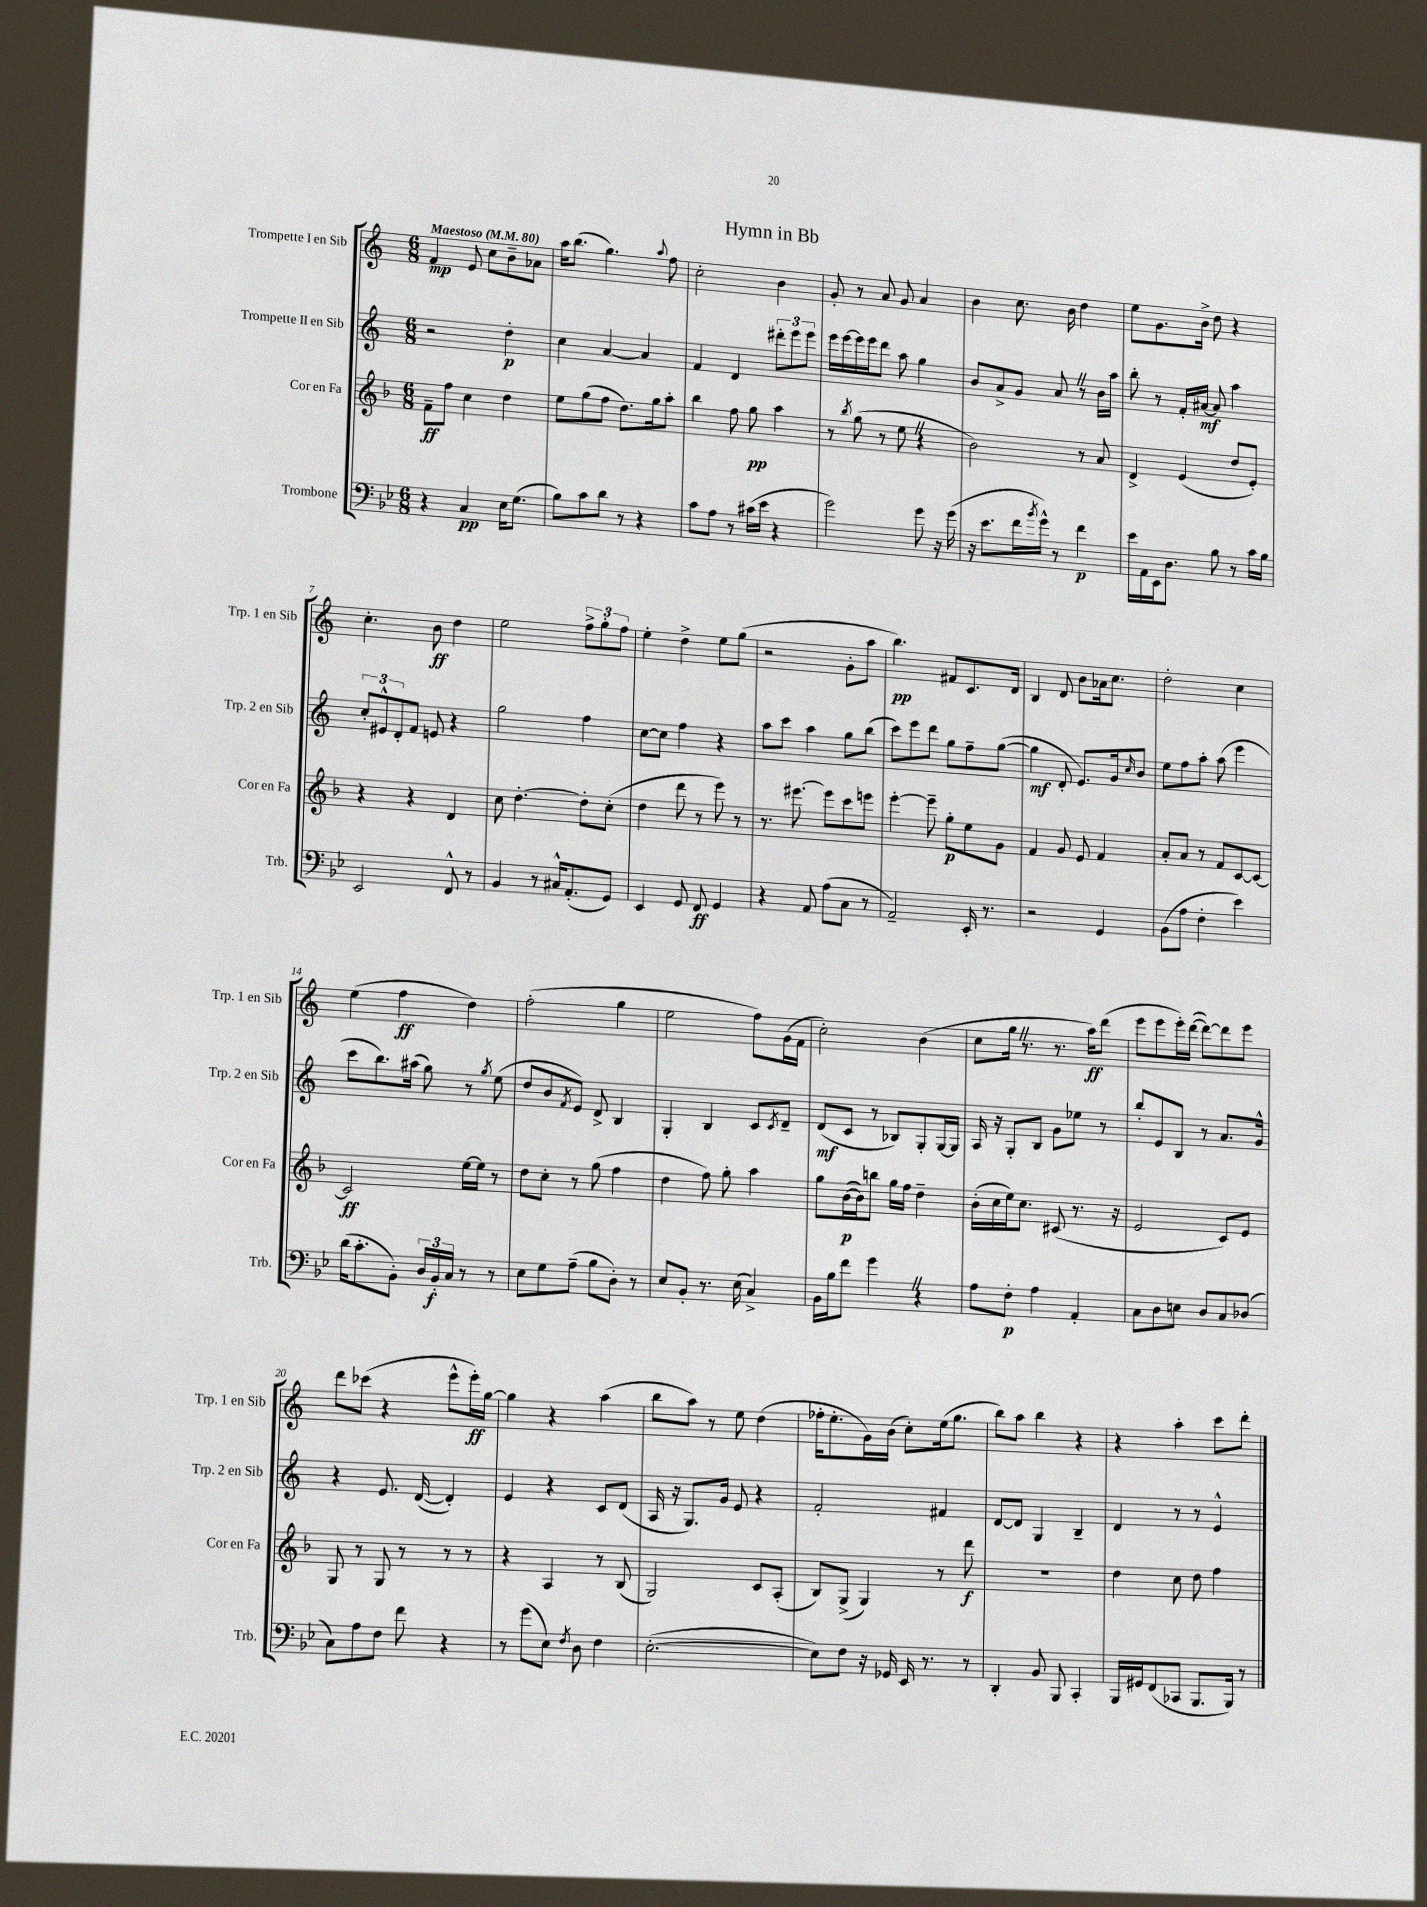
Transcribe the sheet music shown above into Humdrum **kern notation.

**kern	**dynam	**kern	**dynam	**kern	**dynam	**kern	**dynam
*part4	*part4	*part3	*part3	*part2	*part2	*part1	*part1
*staff4	*staff4	*staff3	*staff3	*staff2	*staff2	*staff1	*staff1
*I"Trombone	*	*I"Cor en Fa	*	*I"Trompette II en Sib	*	*I"Trompette I en Sib	*
*I'Trb.	*	*I'Cor en Fa	*	*I'Trp. 2 en Sib	*	*I'Trp. 1 en Sib	*
*clefF4	*	*clefG2	*	*clefG2	*	*clefG2	*
*k[b-e-]	*	*k[b-]	*	*k[]	*	*k[]	*
*M6/8	*	*M6/8	*	*M6/8	*	*M6/8	*
*MM80	*	*MM80	*	*MM80	*	*MM80	*
=1	=1	=1	=1	=1	=1	=1	=1
!	!	!	!	!	!	!LO:TX:a:B:t=Maestoso	!
4r	.	8f~\L	ff	2r	.	4f/	mp
.	.	8ff\J	.	.	.	.	.
4C/	pp	4cc\	.	.	.	8e/	.
.	.	.	.	.	.	8cc\L	.
16E-\KL	.	4dd\	.	4dd'\	p	8b~\	.
(8.G\J	.	.	.	.	.	.	.
.	.	.	.	.	.	8a-X\J	.
=2	=2	=2	=2	=2	=2	=2	=2
8B-\L)	.	8ee\L	.	4cc\	.	16aa\KL	.
.	.	.	.	.	.	(8.bb\J	.
8c\	.	(8gg\	.	.	.	.	.
8d\J	.	8ff\J	.	[4a/	.	4.gg\)	.
8r	.	8.dd\L)	.	.	.	.	.
4r	.	.	.	4a/]	.	.	.
.	.	16gg\k	.	.	.	.	.
.	.	.	.	.	.	8qqaa/	.
.	.	8aa'\J	.	.	.	8ff\	.
=3	=3	=3	=3	=3	=3	=3	=3
8c\L	.	4bb-\	.	4f/	.	2cc'\	.
8A\J	.	.	.	.	.	.	.
8r	.	8ff\	.	4d/	.	.	.
(16c#X\LL	.	8gg\	pp	.	.	.	.
16e-\JJ	.	.	.	.	.	.	.
4r	.	4aa\	.	12ddd#X'\L	.	4b\	.
.	.	.	.	12eee\	.	.	.
.	.	.	.	12eee\J	.	.	.
=4	=4	=4	=4	=4	=4	=4	=4
2g\)	.	8r	.	16eee\LL	.	8g'/	.
.	.	.	.	[16eee\	.	.	.
.	.	8qbb-/	.	.	.	.	.
.	.	(8gg\	.	16eee\]	.	8r	.
.	.	.	.	16eee\J	.	.	.
.	.	8r	.	8ddd\J	.	8a/	.
.	.	8eeZ\	.	8aa\	.	8g/	.
8g\	.	4r	.	4gg\	.	4a/	.
16r	.	.	.	.	.	.	.
(16g\	.	.	.	.	.	.	.
=5	=5	=5	=5	=5	=5	=5	=5
16r	.	2b-\)	.	8b/L	.	4b\	.
8.e-\L	.	.	.	.	.	.	.
.	.	.	.	8a^/	.	.	.
16f\L	.	.	.	8g/J	.	8.cc\	.
8qb-/	.	.	.	.	.	.	.
16g^^\JJ)	.	.	.	.	.	.	.
8r	.	.	.	8aZ/	.	.	.
.	.	.	.	.	.	16b\	.
4f\	p	8r	.	8r	.	4dd\	.
.	.	8a/	.	16b\LL	.	.	.
.	.	.	.	16aa\JJ	.	.	.
=6	=6	=6	=6	=6	=6	=6	=6
16e-\LL	.	4d^/	.	8bb'\	.	8ee\L	.
16AA\	.	.	.	.	.	.	.
16EE-\J	.	.	.	8r	.	8.g\	.
8.D\J	.	.	.	.	.	.	.
.	.	(4e/	.	16f'/LL	.	.	.
.	.	.	.	[16a#X/JJ	mf	16b^\Jk	.
8B-\	.	.	.	8a#/]	.	8dd\	.
8r	.	8dd/L	.	4aa\	.	4r	.
16c\LL	.	8e'/J)	.	.	.	.	.
16B-\JJ	.	.	.	.	.	.	.
!!LO:LB:g=z
=7	=7	=7	=7	=7	=7	=7	=7
2EE-/	.	4r	.	12cc'/L	.	4.cc'\	.
.	.	.	.	12e#X^^/	.	.	.
.	.	.	.	12d'/	.	.	.
.	.	4r	.	8f/J	.	.	.
.	.	.	.	8en/	.	8b\	ff
8FF^^/	.	4d/	.	4r	.	4dd\	.
8r	.	.	.	.	.	.	.
=8	=8	=8	=8	=8	=8	=8	=8
4BB-/	.	8cc\	.	2gg\	.	2ee\	.
.	.	[4.dd'\	.	.	.	.	.
8r	.	.	.	.	.	.	.
16C#X^^/KL	.	.	.	.	.	.	.
(8.AA'/	.	.	.	.	.	.	.
.	.	8dd'\L]	.	4ff\	.	12ff^\L	.
.	.	.	.	.	.	12gg'\	.
8GG/J)	.	(8cc'\J	.	.	.	.	.
.	.	.	.	.	.	12ff\J	.
=9	=9	=9	=9	=9	=9	=9	=9
4EE-/	.	4dd\	.	[8cc\L	.	4ee'\	.
.	.	.	.	8cc\J]	.	.	.
8GG/	.	8ddd\	.	4ff\	.	4dd^\	.
8FF/	ff	8r	.	.	.	.	.
4GG/	.	8eee\)	.	4r	.	8ee\L	.
.	.	8r	.	.	.	(8gg\J	.
=10	=10	=10	=10	=10	=10	=10	=10
4r	.	8.r	.	8aa\L	.	2r	.
.	.	.	.	8ccc\J	.	.	.
.	.	[8.eee#X\	.	.	.	.	.
8AA/	.	.	.	4aa\	.	.	.
(8A\L	.	8eee#\L]	.	.	.	.	.
8C\J	.	8ccc\	.	8gg\L	.	8g'\L	.
8r	.	8eeen\J	.	(8bb\J	.	8aa\J	.
=11	=11	=11	=11	=11	=11	=11	=11
2AA~/)	.	[4eee'\	.	8ccc\L)	.	4.bb\)	pp
.	.	.	.	8eee\	.	.	.
.	.	8eee~\]	.	8ddd\J	.	.	.
.	.	8gg'\L	p	8gg\L	.	8f#X/L	.
16EE-'/	.	8ee\	.	8ff~\	.	8.c/	.
8.r	.	.	.	.	.	.	.
.	.	8g\J	.	([8gg\J	.	.	.
.	.	.	.	.	.	16d/Jk	.
=12	=12	=12	=12	=12	=12	=12	=12
2r	.	4f/	.	4gg\]	mf	4B/	.
.	.	8g/	.	8d'/	.	8d/	.
.	.	8e/	.	8.e/L)	.	8b\L	.
4GG/	.	4f/	.	.	.	16a-X\k	.
.	.	.	.	16g/k	.	8.cc\J	.
.	.	.	.	16qqcc/	.	.	.
.	.	.	.	8b/J	.	.	.
=13	=13	=13	=13	=13	=13	=13	=13
(8BB-\L	.	8a'/L	.	8ee\L	.	2dd'\	.
8A\J	.	8a/J	.	8ff\	.	.	.
4F'\	.	8r	.	8aa'\J	.	.	.
.	.	8f/L	.	(8aa\	.	.	.
4e-\)	.	[8c/	.	4eee\	.	4cc\	.
.	.	8c/J_	.	.	.	.	.
!!LO:LB:g=z
=14	=14	=14	=14	=14	=14	=14	=14
(16d\KL	.	2c/]	ff	8ccc\L	.	(4ee\	.
8.c'\	.	.	.	.	.	.	.
.	.	.	.	8.bb\)	.	.	.
8BB-'\J)	.	.	.	.	.	4ff\	ff
.	.	.	.	(16aa#X\Jk	.	.	.
24D/LL	.	.	.	8gg\)	.	.	.
24BB-'/	f	.	.	.	.	.	.
24C/JJ	.	.	.	.	.	.	.
8r	.	[16ee\LL	.	8r	.	4dd\)	.
.	.	16ee\JJ]	.	.	.	.	.
.	.	.	.	8qgg/	.	.	.
8r	.	8r	.	(8ee\	.	.	.
=15	=15	=15	=15	=15	=15	=15	=15
8E-\L	.	8dd\L	.	8dd/L	.	(2ff'\	.
8G\	.	8cc'\J	.	8b/	.	.	.
.	.	.	.	8qf/	.	.	.
(8A~\J	.	8r	.	8e/J)	.	.	.
8B-\L	.	(8gg\	.	8d^/	.	.	.
8D'\J)	.	4ff\	.	4B/	.	4gg\	.
8r	.	.	.	.	.	.	.
=16	=16	=16	=16	=16	=16	=16	=16
8E-/L	.	4dd\	.	4G'/	.	2ee\	.
8BB-'/J	.	.	.	.	.	.	.
8.r	.	8ff\)	.	4B/	.	.	.
.	.	8gg'\	.	.	.	.	.
(16E-\	.	.	.	.	.	.	.
4C^/)	.	4aa\	.	8c/L	.	8ff\L)	.
.	.	.	.	8qc/	.	.	.
.	.	.	.	8d~/J	.	(16g\L	.
.	.	.	.	.	.	16f\JJ	.
=17	=17	=17	=17	=17	=17	=17	=17
16BB-\LL	.	8gg\L	.	(8d/L	mf	2cc'\)	.
16B-\J	.	.	.	.	.	.	.
8f\J	.	([16b-\L	p	8c/J	.	.	.
.	.	16b-\J])	.	.	.	.	.
4gZ\	.	8bbn\J	.	8r	.	.	.
.	.	16gg\LL	.	8B-X/L)	.	.	.
.	.	16ff\JJ	.	.	.	.	.
4r	.	4dd~\	.	8G'/	.	(4b\	.
.	.	.	.	[16G/L	.	.	.
.	.	.	.	16G/JJ]	.	.	.
=18	=18	=18	=18	=18	=18	=18	=18
8A\L	.	(16b-'\LL	.	16A/	.	8cc\L	.
.	.	16cc\	.	16r	.	.	.
8F'\J	p	16ee\J)	.	8G'/L	.	16ggZ\Jk	.
.	.	8.cc\J	.	.	.	8.r	.
4A\	.	.	.	8B/J	.	.	.
.	.	(8c#X/	.	8g\L	.	8.r	.
4AA'/	.	8.r	.	8ee-X\J	.	.	.
.	.	.	.	.	.	16aa\KL)	ff
.	.	.	.	8r	.	(8ddd\J	.
.	.	16r	.	.	.	.	.
=19	=19	=19	=19	=19	=19	=19	=19
8C\L	.	2e/	.	8bb'/L	.	8eee\L	.
8D\	.	.	.	8e/	.	8eee\	.
8En\J	.	.	.	8B/J	.	16eee'\L)	.
.	.	.	.	.	.	([16ddd\JJ	.
8D/L	.	.	.	8r	.	8ddd\L_)	.
8C/	.	8c/L)	.	8.a/L	.	8ddd\]	.
(8D-X/J	.	8e/J	.	.	.	8eee\J	.
.	.	.	.	16g^^/Jk	.	.	.
!!LO:LB:g=z
=20	=20	=20	=20	=20	=20	=20	=20
8C\L)	.	8G/	.	4r	.	8ddd\L	.
8A\	.	8r	.	.	.	(8ccc-X\J	.
8F\J	.	8G/	.	8.e/	.	4r	.
8f\	.	8r	.	.	.	.	.
.	.	.	.	([16d/	.	.	.
4r	.	8r	.	4d'/])	.	8eee^^\L	.
.	.	8r	.	.	.	16eee'\L)	ff
.	.	.	.	.	.	[16gg\JJ	.
=21	=21	=21	=21	=21	=21	=21	=21
8r	.	4r	.	4e/	.	4gg\]	.
(8g\L	.	.	.	.	.	.	.
8E-\J)	.	4A/	.	4r	.	4r	.
8qF/	.	.	.	.	.	.	.
8D\	.	.	.	.	.	.	.
4F\	.	8r	.	8c/L	.	(4aa\	.
.	.	(8B-/	.	(8d/J	.	.	.
=22	=22	=22	=22	=22	=22	=22	=22
([2.E-'\	.	2G/)	.	16A/	.	8bb\L	.
.	.	.	.	16r	.	.	.
.	.	.	.	8.G/L)	.	8aa\J)	.
.	.	.	.	.	.	8r	.
.	.	.	.	16g/Jk	.	.	.
.	.	.	.	8e/	.	8ee\	.
.	.	8c/L	.	4r	.	(4dd\	.
.	.	(8A'/J	.	.	.	.	.
=23	=23	=23	=23	=23	=23	=23	=23
8E-\L])	.	8B-/L)	.	2f'/	.	16ff-X'\KL	.
.	.	.	.	.	.	8.ee'\	.
8F\J	.	(8G^/J	.	.	.	.	.
16r	.	4G/)	.	.	.	16g\L)	.
16GG-X/	.	.	.	.	.	(16b\JJ	.
16EE-/	.	.	.	.	.	8cc'\L)	.
8.r	.	.	.	.	.	.	.
.	.	8r	.	4f#X/	.	(16ee\k	.
.	.	.	.	.	.	8.gg\J	.
8r	.	8ddd\	f	.	.	.	.
=24	=24	=24	=24	=24	=24	=24	=24
4DD'/	.	2.r	.	[8d/L	.	8bb\L)	.
.	.	.	.	8d/J]	.	8aa\J	.
8BB-/	.	.	.	4G/	.	4bb\	.
8BBB-/	.	.	.	.	.	.	.
4CC'/	.	.	.	4B~/	.	4r	.
=25	=25	=25	=25	=25	=25	=25	=25
16BBB-/LL	.	4dd\	.	4d/	.	4r	.
16GG#X/J	.	.	.	.	.	.	.
(8FF/	.	.	.	.	.	.	.
8CC-X/J	.	8cc\	.	8r	.	4aa'\	.
8.BBB-/L	.	8dd\	.	8r	.	.	.
.	.	4ff\	.	4e^^/	.	8ccc\L	.
16BBB-/Jk)	.	.	.	.	.	.	.
8r	.	.	.	.	.	8ddd'\J	.
==	==	==	==	==	==	==	==
*-	*-	*-	*-	*-	*-	*-	*-
